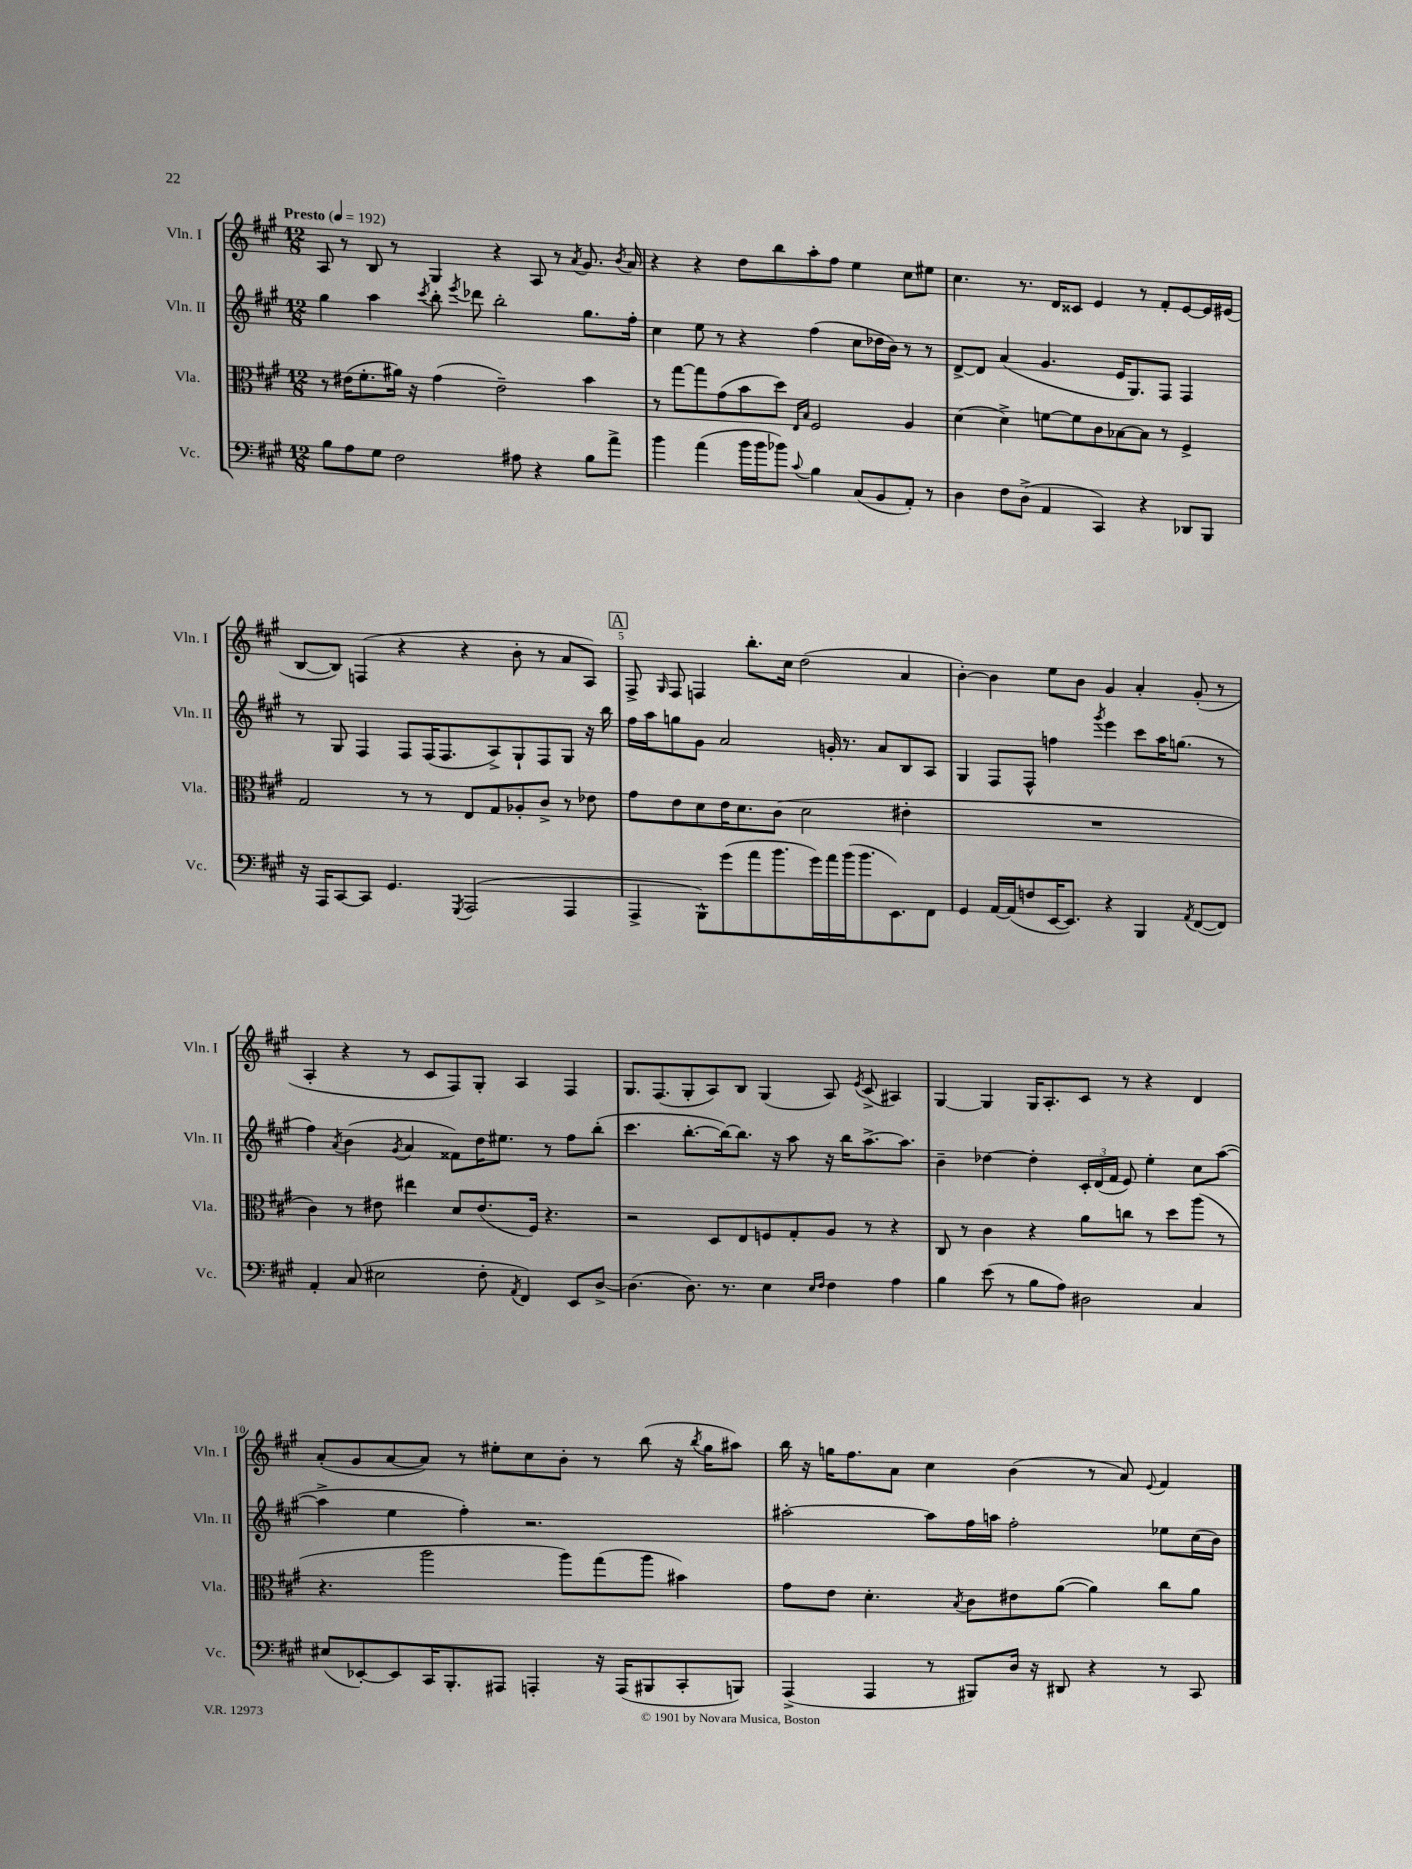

**kern	**kern	**kern	**kern
*staff4	*staff3	*staff2	*staff1
*clefF4	*clefC3	*clefG2	*clefG2
*k[f#c#g#]	*k[f#c#g#]	*k[f#c#g#]	*k[f#c#g#]
*M12/8	*M12/8	*M12/8	*M12/8
*MM192	*MM192	*MM192	*MM192
8B	8r	4gg#	8A
8A	(16e#	.	8r
.	8.f#'	.	.
8G#	.	4aa	8B
2F#	16a#)	.	8r
.	16r	.	.
.	.	8qccc#	.
.	(4g#	8bb'	4G#
.	.	8qeee	.
.	.	8ddd-	.
.	2e#~)	2bb'	4r
8A#	.	.	.
4r	.	.	8A
.	.	.	8r
.	.	.	8qa
8B	4b	8.gg#	8.g#
8a^	.	.	.
.	.	.	8qb
.	.	16ff#'	16a
=	=	=	=
4b	8r	4cc#	4r
.	[8gg#	.	.
(4a	8gg#]	8ee	4r
.	(8g#	8r	.
16b	8b	4r	8dd
16b	.	.	.
8b-)	8dd)	.	8bb
.	16qqE	.	.
8qqc#	16qqB	.	.
4B	2F#	(4ff#	8aa'
.	.	.	8ff#
(8C#	.	8cc#	4ee
8BB	.	16dd-	.
.	.	16b)	.
8AA')	4A	8r	8cc#
8r	.	8r	8ee#
=	=	=	=
4D	(4d	[8d^	4.cc#
.	.	8d]	.
8F#	4d^)	(4a	.
(8D^	.	.	8.r
4AA	[8f	4.g#	.
.	.	.	16d
.	8f]	.	8c##
4CC#)	8c#	.	4e
.	[8B-	16e	.
.	.	8.G#)	.
4r	8B-]	.	8r
.	8r	8F#	8f#'
8DD-	4F#^	4F#	[8e
8BBB	.	.	16e]
.	.	.	(16e#
=	=	=	=
16r	2G#	8r	[8B
16AAA	.	.	.
[8CC#	.	8G#	8B])
8CC#]	.	4F#	(4F
4.GG#	.	.	.
.	8r	8F#	4r
.	8r	(16F#	.
.	.	8.F#	.
8qGGG#	.	.	.
(2AAA	8E	.	4r
.	8G#	8A^)	.
.	8A-'	8G#`	8b'
.	8c#^	8F#	8r
4AAA	8r	8G#	8a
.	8e-	16r	8A)
.	.	16bb	.
=	=	=	=
4AAA^	8g#	16ff#	8F#^
.	.	16aa	.
.	.	.	16qqG#
.	8e	8gg	8F#
8BBB^^)	8d	8g#	4F
(8g#	16e	2a	.
.	8.d	.	.
8a	.	.	8.bb'
8.b	(8c#	.	.
.	.	.	16cc#
.	2d	.	(2dd
16g#)	.	.	.
16a	.	16g'	.
(16b	.	8.r	.
8.b	.	.	.
.	.	8a	.
8.EE)	.	.	.
.	4e#'	8B	4a
8FF#	.	8A	.
=	=	=	=
4GG#	1.r	4G#	[4b')
[16AA	.	8F#	4b]
(16AA]	.	.	.
8F	.	8F#^^	.
[16EE	.	4ff	8ee
8.EE])	.	.	.
.	.	.	8b
.	.	8qggg#	.
4r	.	4eee	4g#
4BBB	.	8ccc#	4a'
.	.	16aa	.
.	.	(8.gg	.
8qAA	.	.	.
([8FF#	.	.	(8g#'
8FF#])	.	8r	8r
=	=	=	=
4AA'	4c#)	4ff#)	4A'
.	.	8qa	.
(8C#	8r	(4b	4r
2E#	8e#	.	.
.	.	8qg#	.
.	4ee#	4a	8r
.	.	.	8c#
.	8d	8f##)	8F#)
8F#'	(8.e#	16dd	8G#'
.	.	8.ee#	.
8qAA	.	.	.
4FF#)	.	.	4A
.	16F#)	.	.
.	4.r	8r	.
8EE	.	8ff#	4F#
[8D^	.	(8bb'	.
=	=	=	=
(4.D]	2r	4.ccc#	8.G#
.	.	.	(8.F#
8.D)	.	[8.bb'	8G#'
.	8D	.	8A)
8.r	.	16bb_)	.
.	8E	8.bb]	8B
4E	8F	.	(4G#
.	.	16r	.
.	8G#'	8aa	.
16qqE	.	.	.
16qqF#	.	.	.
4F#	8A	16r	8A)
.	.	16bb	.
.	.	.	8qe
.	8r	[8.aa^	(8c#^
4A	4r	.	4A#)
.	.	8.aa]	.
=	=	=	=
4B	8C#	4b~	[4G#
.	8r	.	.
(8e	4c#	[4dd-	4G#]
8r	.	.	.
8B	4r	4dd-']	16G#
.	.	.	8.A'
8A)	.	.	.
2D#	8a	24c#'	8c#
.	.	(24d	.
.	.	24f#	.
.	8cc	8e)	8r
.	8r	4ee'	4r
.	8dd	.	.
4C#	(8aa	8cc#	4d
.	8r	([8aa	.
=	=	=	=
(8E#	4.r	4aa^]	(8a'
[8EE-')	.	.	8g#
8EE-]	.	4ee	[8a
16CC#	2aa	.	8a])
8.BBB'	.	.	.
.	.	4ff#')	8r
8AAA#	.	.	8ee#'
4AAA'	.	2.r	8cc#
.	8aa)	.	8b'
16r	(8gg#	.	8r
(16AAA	.	.	.
8BBB#	8aa	.	(8bb
8CC#'	4b#)	.	16r
.	.	.	8qbb
.	.	.	16gg#
8BBB)	.	.	8aa#)
=	=	=	=
(4AAA^	8g#	[2aa#'	16bb
.	.	.	16r
.	8e	.	16gg
.	.	.	8.ff#
4AAA	4.d'	.	.
.	.	.	8a
8r	.	8aa#]	4cc#
.	8qB	.	.
8BBB#)	8c#	16ff#	.
.	.	16aa	.
16D	8e#	2ff#'	(4b
16r	.	.	.
8DD#	([8a	.	.
4r	4a])	.	8r
.	.	.	8a)
.	.	.	8qqe
8r	8cc#	8ee-	4f#
8CC#	8a	(16cc#	.
.	.	16b)	.
==	==	==	==
*-	*-	*-	*-
